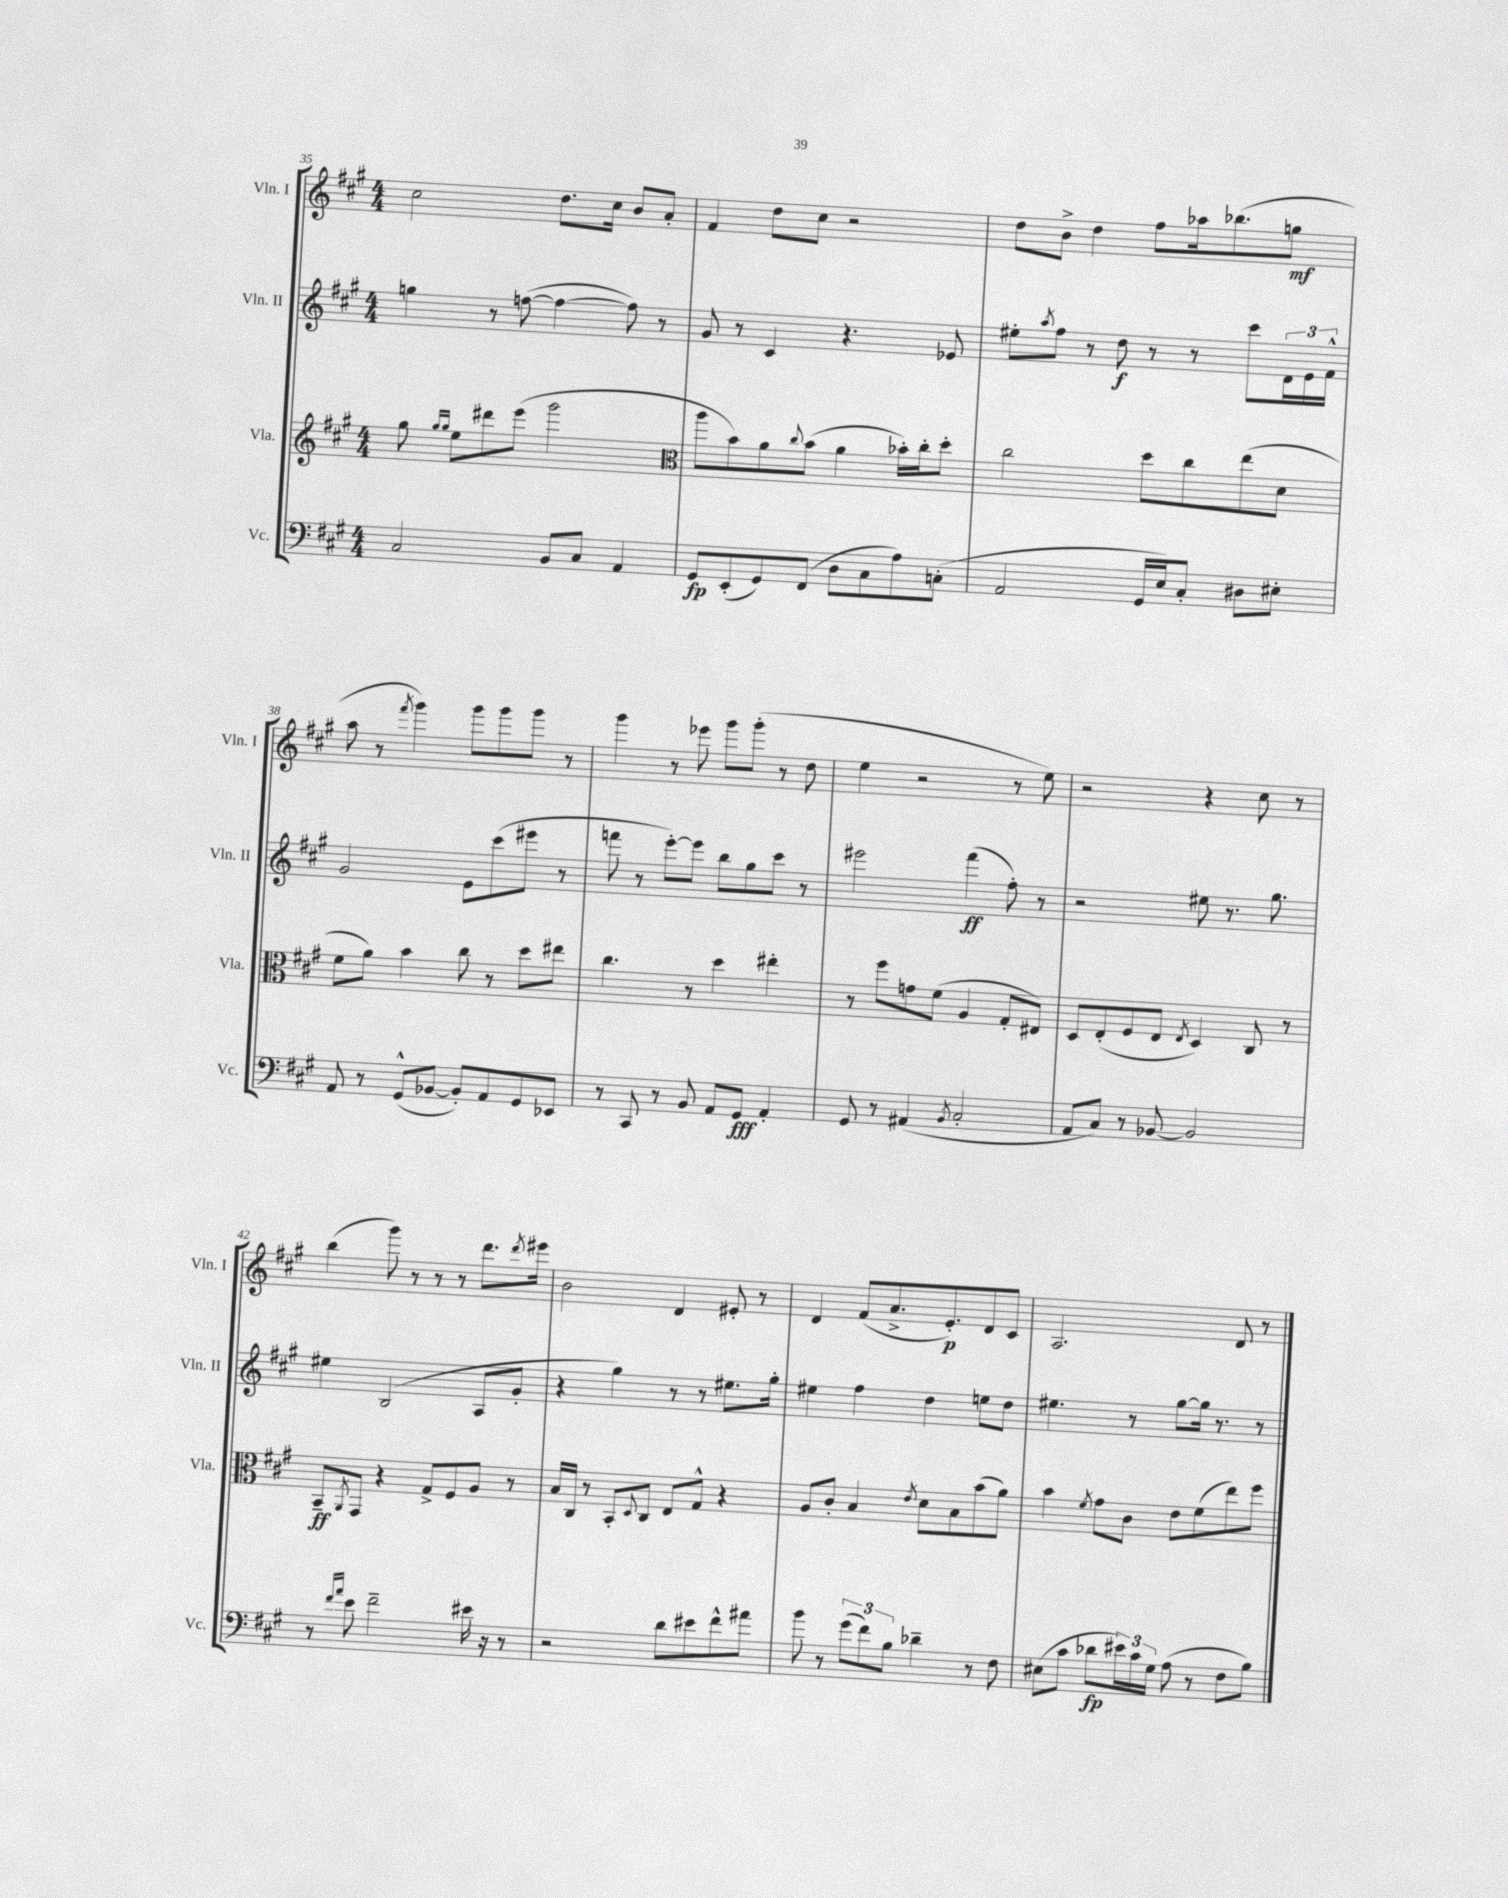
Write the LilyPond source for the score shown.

<<
\new StaffGroup <<
\new Staff = "s0" \with { instrumentName = "Vln. I" shortInstrumentName = "Vln. I" } {
    \clef treble \key a \major \numericTimeSignature \time 4/4
    cis''2 d''8. cis''16 b'8 a'8-. |
    fis'4 d''8 cis''8 r2 |
    d''8 b'8-> d''4 fis''8 aes''16 bes''8.( g''8\mf |
    a''8 r8 \acciaccatura { fis'''8 } gis'''4) gis'''8 gis'''8 gis'''8 r8 |
    gis'''4 r8 ees'''8 gis'''8 gis'''8-.( r8 d''8 |
    e''4 r2 r8 e''8) |
    r2 r4 cis''8 r8 |
    b''4( gis'''8) r8 r8 r8 d'''8. \acciaccatura { d'''8 } eis'''16 |
    b'2 d'4 eis'8-. r8 |
    d'4 fis'8( a'8.-> e'8.-.\p) d'8 cis'8 |
    a2. d'8 r8 \bar "|." |
}
\new Staff = "s1" \with { instrumentName = "Vln. II" shortInstrumentName = "Vln. II" } {
    \clef treble \key a \major \numericTimeSignature \time 4/4
    g''4 r8 f''8~( f''4~ f''8) r8 |
    gis'8 r8 cis'4 r4. ees'8 |
    eis''8-. \acciaccatura { a''8 } fis''8 r8 d''8\f r8 r8 cis'''8 \tuplet 3/2 { d'16 e'16 fis'16-^ } |
    gis'2 e'8 cis'''8( eis'''8 r8 |
    f'''8 r8 e'''8~-.) e'''8 b''8 gis''8 cis'''8 r8 |
    eis'''2 fis'''4\ff( fis''8-.) r8 |
    r2 eis''8 r8. gis''8. |
    eis''4 b2( a8 gis'8-. |
    r4 gis''4) r8 r8 eis''8. gis''16-. |
    eis''4 fis''4 d''4 e''8 d''8 |
    eis''4. r8 gis''8~ gis''16 r8. r8 \bar "|." |
}
\new Staff = "s2" \with { instrumentName = "Vla." shortInstrumentName = "Vla." } {
    \clef treble \key a \major \numericTimeSignature \time 4/4
    gis''8 \grace { gis''16 gis''16 } e''8 dis'''8 e'''8( gis'''2 |
    \clef alto a''8 b'8) a'8 \appoggiatura { cis''8 } b'8( a'4 bes'16-.) cis''16-. d''8-. |
    cis''2 d''8 cis''8 e''8( d'8 |
    fis'8 a'8) b'4 cis''8 r8 d''8 eis''8 |
    cis''4. r8 d''4 eis''4-. |
    r8 fis''8 g'8 fis'8( a4 gis8-. eis8) |
    d8 e8-.( fis8 e8 \acciaccatura { e8 } d4) cis8 r8 |
    b,8--\ff \acciaccatura { a,8 } gis,8 r4 gis8-> fis8 a8 r8 |
    b16 cis16 r8 b,8-. \appoggiatura { d8 } cis8 e8 gis8-^ r4 |
    a8 cis'8-. b4 \acciaccatura { e'8 } d'8 b8 b'8( a'8) |
    b'4 \acciaccatura { fis'8 } gis'8 cis'8 e'8 fis'8( e''8) fis''8 \bar "|." |
}
\new Staff = "s3" \with { instrumentName = "Vc." shortInstrumentName = "Vc." } {
    \clef bass \key a \major \numericTimeSignature \time 4/4
    cis2 b,8 cis8 a,4 |
    gis,8\fp e,8-.( gis,8) fis,8( d8 cis8 a8) c8-.( |
    a,2 gis,16 e16) cis8-. dis8 eis8-. |
    a,8 r8 gis,8-^( bes,8~ bes,8-.) a,8 gis,8 ees,8 |
    r8 cis,8 r8 b,8 a,8 gis,8\fff a,4-. |
    gis,8 r8 ais,4( \acciaccatura { b,8 } cis2-. |
    a,8 cis8) r8 bes,8~ bes,2 |
    r8 \grace { fis'16 a'16 } e'8 fis'2-- eis'16 r16 r8 |
    r2 d'8 eis'8 fis'8-^ ais'8 |
    b'8 r8 \tuplet 3/2 { gis'8( fis'8) b8 } des'4-- r8 fis8 |
    eis8( cis'8 des'8\fp \tuplet 3/2 { eis'16) cis'16 gis16 } a8( r8 fis8 b8) \bar "|." |
}
>>
>>
\layout { \context { \Score currentBarNumber = #35 } }
